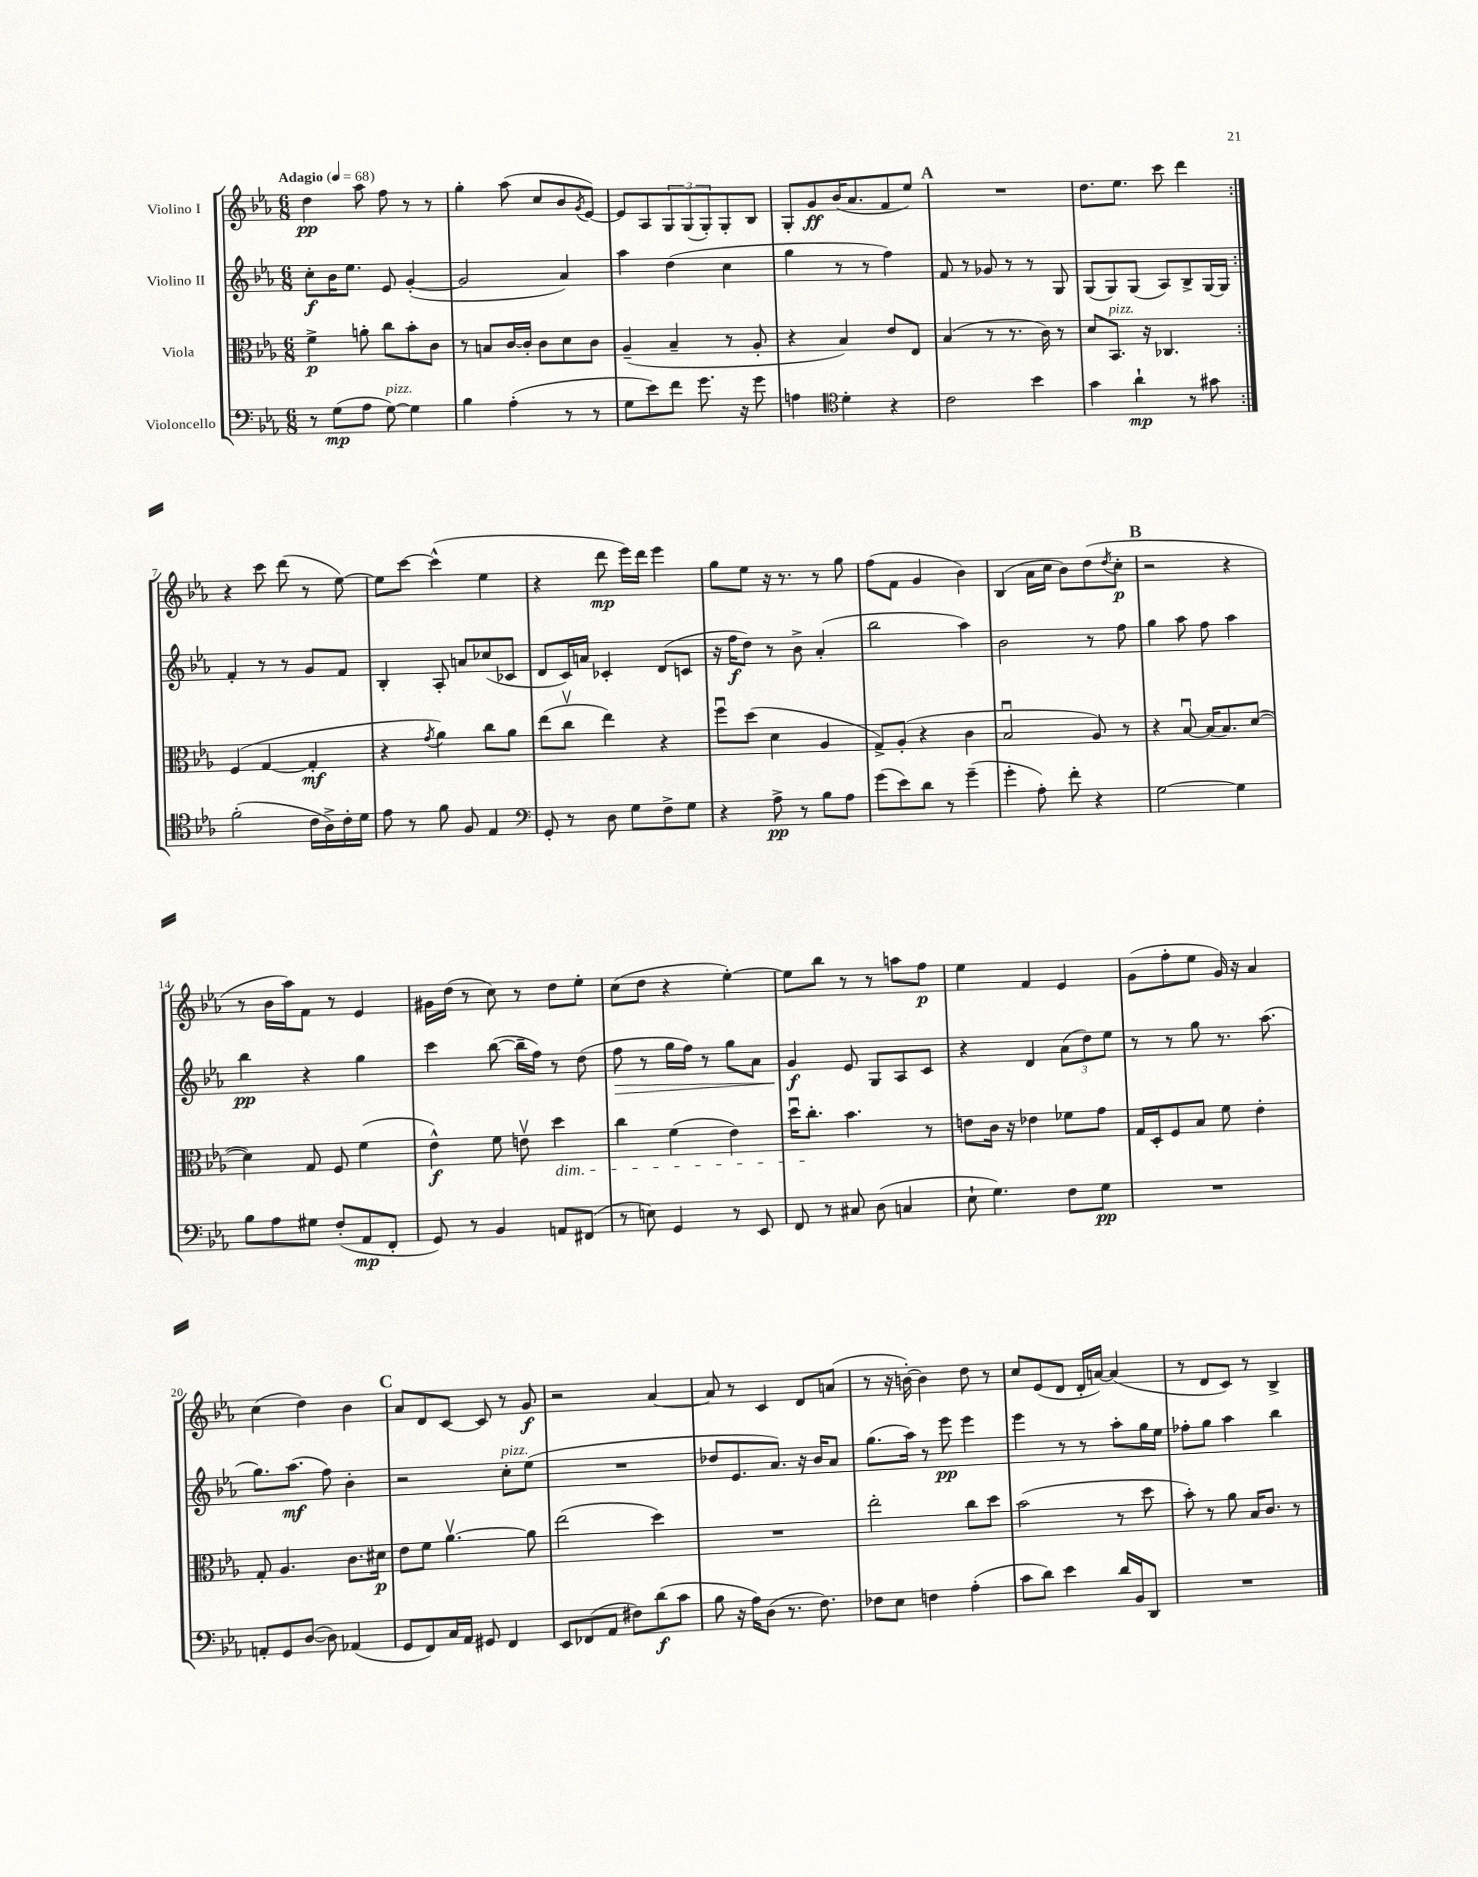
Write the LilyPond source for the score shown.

<<
\new StaffGroup <<
\new Staff = "s0" \with { instrumentName = "Violino I" } {
    \clef treble \key ees \major \numericTimeSignature \time 6/8 \tempo "Adagio" 4 = 68
    \repeat volta 2 { d''4\pp aes''8 f''8 r8 r8 |
    g''4-. aes''8( c''8 bes'8 \acciaccatura { g'8 } ees'8~) |
    ees'8 aes8 \tuplet 3/2 { g8 g8( g8-.) } g8-. bes8 |
    g8-. g'8\ff bes'16( aes'8. f'8 ees''8) |
    \mark \markup { \bold "A" } R2. |
    d''8. ees''8. c'''8 d'''4 | }
    r4 c'''8 d'''8( r8 ees''8~) |
    ees''8 c'''8~ c'''4-^( ees''4 |
    r4 d'''8\mp ees'''16) d'''16 ees'''4 |
    g''8 ees''8 r16 r8. r8 g''8 |
    f''8( f'8 g'4 bes'4) |
    bes4( aes'16 c''16 bes'8) d''8( \acciaccatura { d''8 } c''8-.\p |
    \mark \markup { \bold "B" } r2 r4 |
    r8 bes'16 aes''16) f'8 r8 ees'4 |
    gis'16 d''16( r8 c''8) r8 d''8 ees''8-. |
    c''8( d''8 r4 ees''4~-.) |
    ees''8 bes''8 r8 r8 a''8 f''8\p |
    ees''4 f'4 ees'4 |
    g'8( f''8-. ees''8 g'16) r16 aes'4 |
    c''4( d''4) bes'4 |
    \mark \markup { \bold "C" } aes'8 d'8 c'8~ c'8 r8 g'8\f |
    r2 aes'4~ |
    aes'8 r8 c'4 d'8 a'8( |
    r8 r16 b'16~-.) b'4 d''8 r8 |
    c''8 ees'8( d'8 d'16-. a'16~) a'4( |
    r8 d'8 c'8) r8 bes4-> \bar "|." |
}
\new Staff = "s1" \with { instrumentName = "Violino II" } {
    \clef treble \key ees \major \numericTimeSignature \time 6/8
    \repeat volta 2 { c''8-.\f bes'16 ees''8. ees'8 g'4~-.( |
    g'2 aes'4) |
    aes''4 d''4( c''4 |
    g''4 r8 r8 f''4) |
    \mark \markup { \bold "A" } f'8 r8 ges'8 r8 r8 g8 |
    g8( g8) g8( aes8) bes8-> g16~ g16 | }
    f'4-. r8 r8 g'8 f'8 |
    bes4-. aes8-. a'8 ces''8( ces'8 |
    d'8 c'16) a'16 ces'4-. d'8( c'8 |
    r16 f''16\f d''8) r8 bes'8-> aes'4-.( |
    bes''2 aes''4) |
    bes'2 r8 f''8 |
    \mark \markup { \bold "B" } g''4 aes''8 f''8 aes''4 |
    bes''4\pp r4 g''4 |
    c'''4 bes''8~( bes''16-- f''16) r8 d''8( |
    f''8\> r8 g''16 f''16) r8 g''8 aes'8 |
    g'4\f\! ees'8 g8 aes8 c'8 |
    r4 d'4 \tuplet 3/2 { aes'8( d''8) ees''8 } |
    r8 r8 g''8 r8. aes''8.( |
    g''8.) aes''8.\mf( f''8) bes'4-. |
    \mark \markup { \bold "C" } r2 c''8-.^\markup { \italic "pizz." } ees''8( |
    R2. |
    des''8 ees'8. aes'8.) r16 bes'16 aes'8 |
    g''8.( aes''16) r8 ees'''8\pp ees'''4 |
    ees'''4 r8 r8 aes''8-. g''16 ees''16 |
    fes''8-. g''8 aes''4 bes''4 \bar "|." |
}
\new Staff = "s2" \with { instrumentName = "Viola" } {
    \clef alto \key ees \major \numericTimeSignature \time 6/8
    \repeat volta 2 { f'4->\p a'8-. c''8 bes'8-. c'8 |
    r8 b8 c'16~ c'16-. c'8 d'8 c'8 |
    aes4--( bes4-- r8 aes8-. |
    r4 bes4) ees'8 ees8 |
    \mark \markup { \bold "A" } bes4( r8 r8. c'16) r8 |
    d'8 bes,8.^\markup { \italic "pizz." } r16 ces4. | }
    f4( g4~ g4-.\mf |
    r4 \acciaccatura { g'8 } aes'4) c''8 aes'8 |
    ees''8( c''8\upbow ees''4) r4 |
    f''8\downbow d''8( d'4 aes4 |
    g8->) aes8-.( r4 c'4 |
    bes2\downbow aes8) r8 |
    \mark \markup { \bold "B" } r4 bes8~\downbow bes16( bes8.) d'8~( |
    d'4) g8 f8 f'4( |
    ees'4-^\f) f'8 e'8\upbow d''4\dim |
    c''4 f'4( ees'4) |
    d''16\downbow c''8.-.\! bes'4. r8 |
    e'8 c'16 r16 ees'4 fes'8 g'8 |
    g16 d16-. f8 bes8 f'8 ees'4-. |
    g8-. aes4. c'8. dis'16\p |
    \mark \markup { \bold "C" } ees'8 f'8 aes'4.~\upbow aes'8 |
    ees''2( d''4) |
    R2. |
    ees''2-. c''8 d''8 |
    bes'2( r8 d''8 |
    bes'8-.) r8 aes'8 bes16 c'8. r8 \bar "|." |
}
\new Staff = "s3" \with { instrumentName = "Violoncello" } {
    \clef bass \key ees \major \numericTimeSignature \time 6/8
    \repeat volta 2 { r8 g8\mp( aes8 g8~^\markup { \italic "pizz." }) g4 |
    bes4 aes4-.( r8 r8 |
    g8 ees'8) f'8 g'8. r16 g'8 |
    a4 \clef tenor d'4-. r4 |
    \mark \markup { \bold "A" } c'2 bes'4 |
    g'4 aes'4-!\mp r8 gis'8 | }
    f'2-.( c'16 aes16->) c'16-. d'16 |
    ees'8 r8 f'8 f8 ees4 |
    \clef bass g,8-. r8 d8 g8 f8-> g8 |
    r4 aes8->\pp r8 bes8 aes8 |
    g'8( ees'8) d'8 r8 g'4--( |
    g'4-. aes8-.) f'8-. r4 |
    \mark \markup { \bold "B" } g2~ g4 |
    bes8 aes8 gis8 f8-.( aes,8\mp f,8-. |
    g,8) r8 bes,4 a,8 fis,8( |
    r8 e8) g,4 r8 ees,8 |
    f,8 r8 cis8 d8( c4 |
    ees8-! g4.) f8 g8\pp |
    R2. |
    a,8-. g,8 d8~( d8) aes,4( |
    \mark \markup { \bold "C" } g,8 f,8) c16 aes,16 gis,8 f,4 |
    ees,8 fes,8( aes,8 fis8) d'8\f( c'8 |
    bes8 r16 aes16) d8( r8. f8.) |
    fes8 ees8 f4 aes4-.( |
    c'8 d'8) ees'4 d'16 bes,16 d,8 |
    R2. \bar "|." |
}
>>
>>
